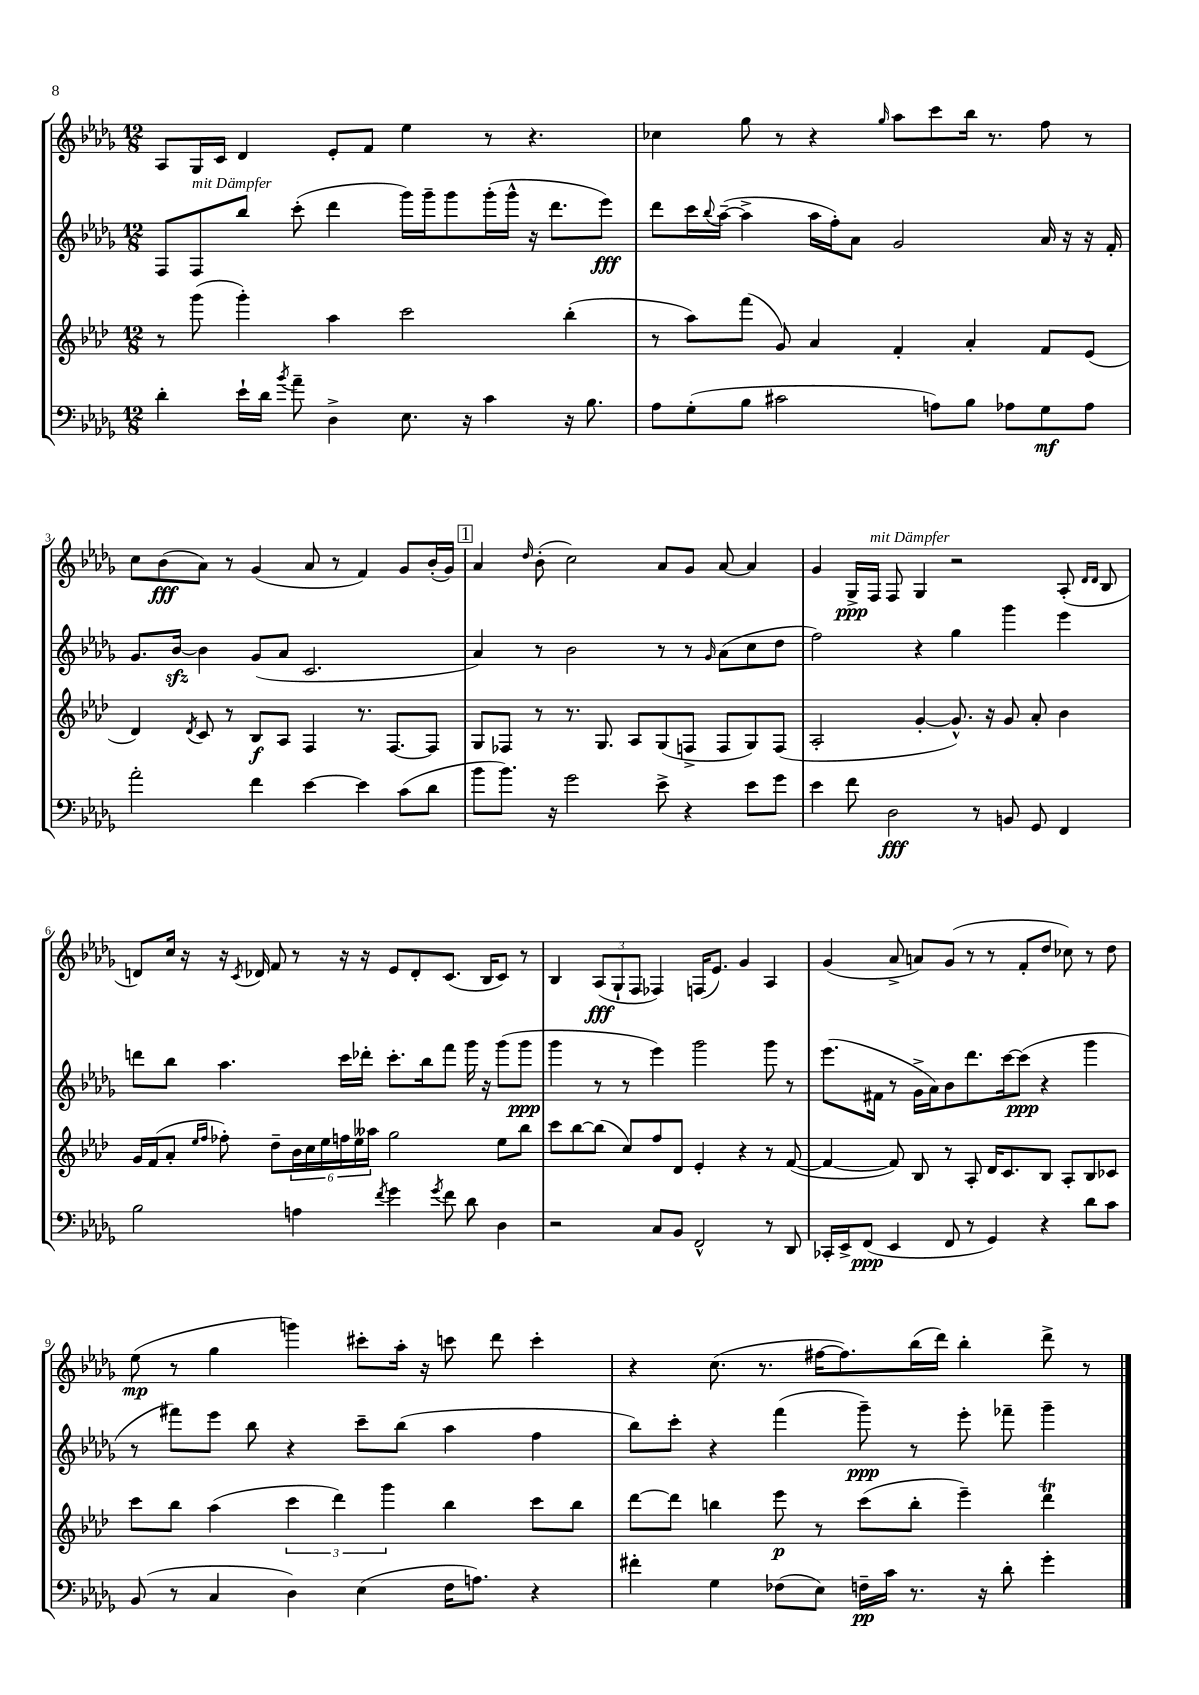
<<
\new StaffGroup <<
\new Staff = "s0" {
    \clef treble \key des \major \numericTimeSignature \time 12/8
    aes8 ges16 c'16 des'4 ees'8-. f'8 ees''4 r8 r4. |
    ces''4 ges''8 r8 r4 \grace { ges''16 } aes''8 c'''8 bes''16 r8. f''8 r8 |
    c''8 bes'8\fff( aes'8) r8 ges'4( aes'8 r8 f'4) ges'8 bes'16-.( ges'16) |
    \mark \markup { \box "1" } aes'4 \grace { des''16 } bes'8-.( c''2) aes'8 ges'8 aes'8~ aes'4 |
    ges'4 ges16->\ppp f16^\markup { \italic "mit Dämpfer" } f8 ges4 r2 aes8-.( \grace { des'16 des'16 } bes8 |
    d'8) c''16 r16 r16 \acciaccatura { c'8 } des'16 f'8 r8 r16 r16 ees'8 des'8-. c'8.( bes16 c'8) r8 |
    bes4 \tuplet 3/2 { aes8\fff( ges8-! f8 } fes4) f16( ees'8.) ges'4 aes4 |
    ges'4( aes'8-> a'8) ges'8( r8 r8 f'8-. des''8 ces''8) r8 des''8 |
    ees''8\mp( r8 ges''4 g'''4) cis'''8-. aes''16-. r16 c'''8 des'''8 c'''4-. |
    r4 c''8.( r8. fis''16~ fis''8.) bes''16( des'''16) bes''4-. des'''8-> r8 \bar "|." |
}
\new Staff = "s1" {
    \clef treble \key des \major \numericTimeSignature \time 12/8
    f8 f8^\markup { \italic "mit Dämpfer" } bes''8 c'''8-.( des'''4 ges'''16) ges'''16-- ges'''8 ges'''16-.( ges'''16-^ r16 des'''8. ees'''8\fff) |
    des'''8 c'''16 \appoggiatura { bes''8 } aes''16~--( aes''4-> aes''16 f''16-.) aes'8 ges'2 aes'16 r16 r16 f'16-. |
    ges'8. bes'16~\sfz bes'4 ges'8( aes'8 c'2. |
    \mark \markup { \box "1" } aes'4) r8 bes'2 r8 r8 \grace { ges'16 } aes'8( c''8 des''8 |
    f''2) r4 ges''4 ges'''4 ees'''4 |
    d'''8 bes''8 aes''4. c'''16 des'''16-. c'''8.-. bes''16 f'''8 ges'''16 r16 ges'''8( ges'''8\ppp |
    ges'''4 r8 r8 ees'''4) ges'''2 ges'''8 r8 |
    ees'''8.( fis'16 r8 ges'16-> aes'16) bes'8 des'''8. c'''16~ c'''8\ppp( r4 ges'''4 |
    r8 fis'''8) ees'''8 bes''8 r4 c'''8-- bes''8( aes''4 f''4 |
    bes''8) c'''8-. r4 f'''4( ges'''8--\ppp) r8 ees'''8-. fes'''8-- ges'''4-- \bar "|." |
}
\new Staff = "s2" {
    \clef treble \key aes \major \numericTimeSignature \time 12/8
    r8 g'''8( g'''4-.) aes''4 c'''2 bes''4-.( |
    r8 aes''8) f'''8( g'8) aes'4 f'4-. aes'4-. f'8 ees'8( |
    des'4) \acciaccatura { des'8 } c'8 r8 bes8\f aes8 f4 r8. f8.~ f8 |
    \mark \markup { \box "1" } g8 fes8 r8 r8. g8. aes8 g8( f8-> f8 g8) f8( |
    aes2-. g'4~-. g'8.-^) r16 g'8 aes'8-. bes'4 |
    g'16 f'16( aes'8-. \grace { ees''16 f''16 } fes''8-.) des''8-- \tuplet 6/4 { bes'16 c''16 ees''16 f''16 ees''16 aeses''16 } g''2 ees''8 bes''8 |
    c'''8 bes''8~ bes''8( c''8) f''8 des'8 ees'4-. r4 r8 f'8~( |
    f'4~ f'8) bes8 r8 aes8-. des'16 c'8. bes8 aes8-. bes8 ces'8 |
    c'''8 bes''8 aes''4( \tuplet 3/2 { c'''4 des'''4) g'''4 } bes''4 c'''8 bes''8 |
    des'''8~ des'''8 b''4 ees'''8\p r8 c'''8( b''8-. ees'''4--) des'''4\trill \bar "|." |
}
\new Staff = "s3" {
    \clef bass \key des \major \numericTimeSignature \time 12/8
    des'4-. ees'16-! des'16 \acciaccatura { bes'8 } aes'8-- des4-> ees8. r16 c'4 r16 bes8. |
    aes8 ges8-.( bes8 cis'2 a8) bes8 aes8 ges8\mf aes8 |
    aes'2-. f'4 ees'4~ ees'4 c'8( des'8 |
    \mark \markup { \box "1" } bes'8 bes'8.) r16 ges'2 ees'8-> r4 ees'8 ges'8 |
    ees'4 f'8 des2\fff r8 b,8 ges,8 f,4 |
    bes2 a4 \acciaccatura { f'8 } ges'4 \acciaccatura { ges'8 } f'8 des'8 des4 |
    r2 c8 bes,8 f,2-^ r8 des,8 |
    ces,16-. ees,16-> f,8\ppp( ees,4 f,8 r8 ges,4) r4 des'8 c'8 |
    bes,8( r8 c4 des4) ees4( f16 a8.) r4 |
    fis'4-. ges4 fes8( ees8) f16--\pp c'16 r8. r16 des'8-. ges'4-. \bar "|." |
}
>>
>>
